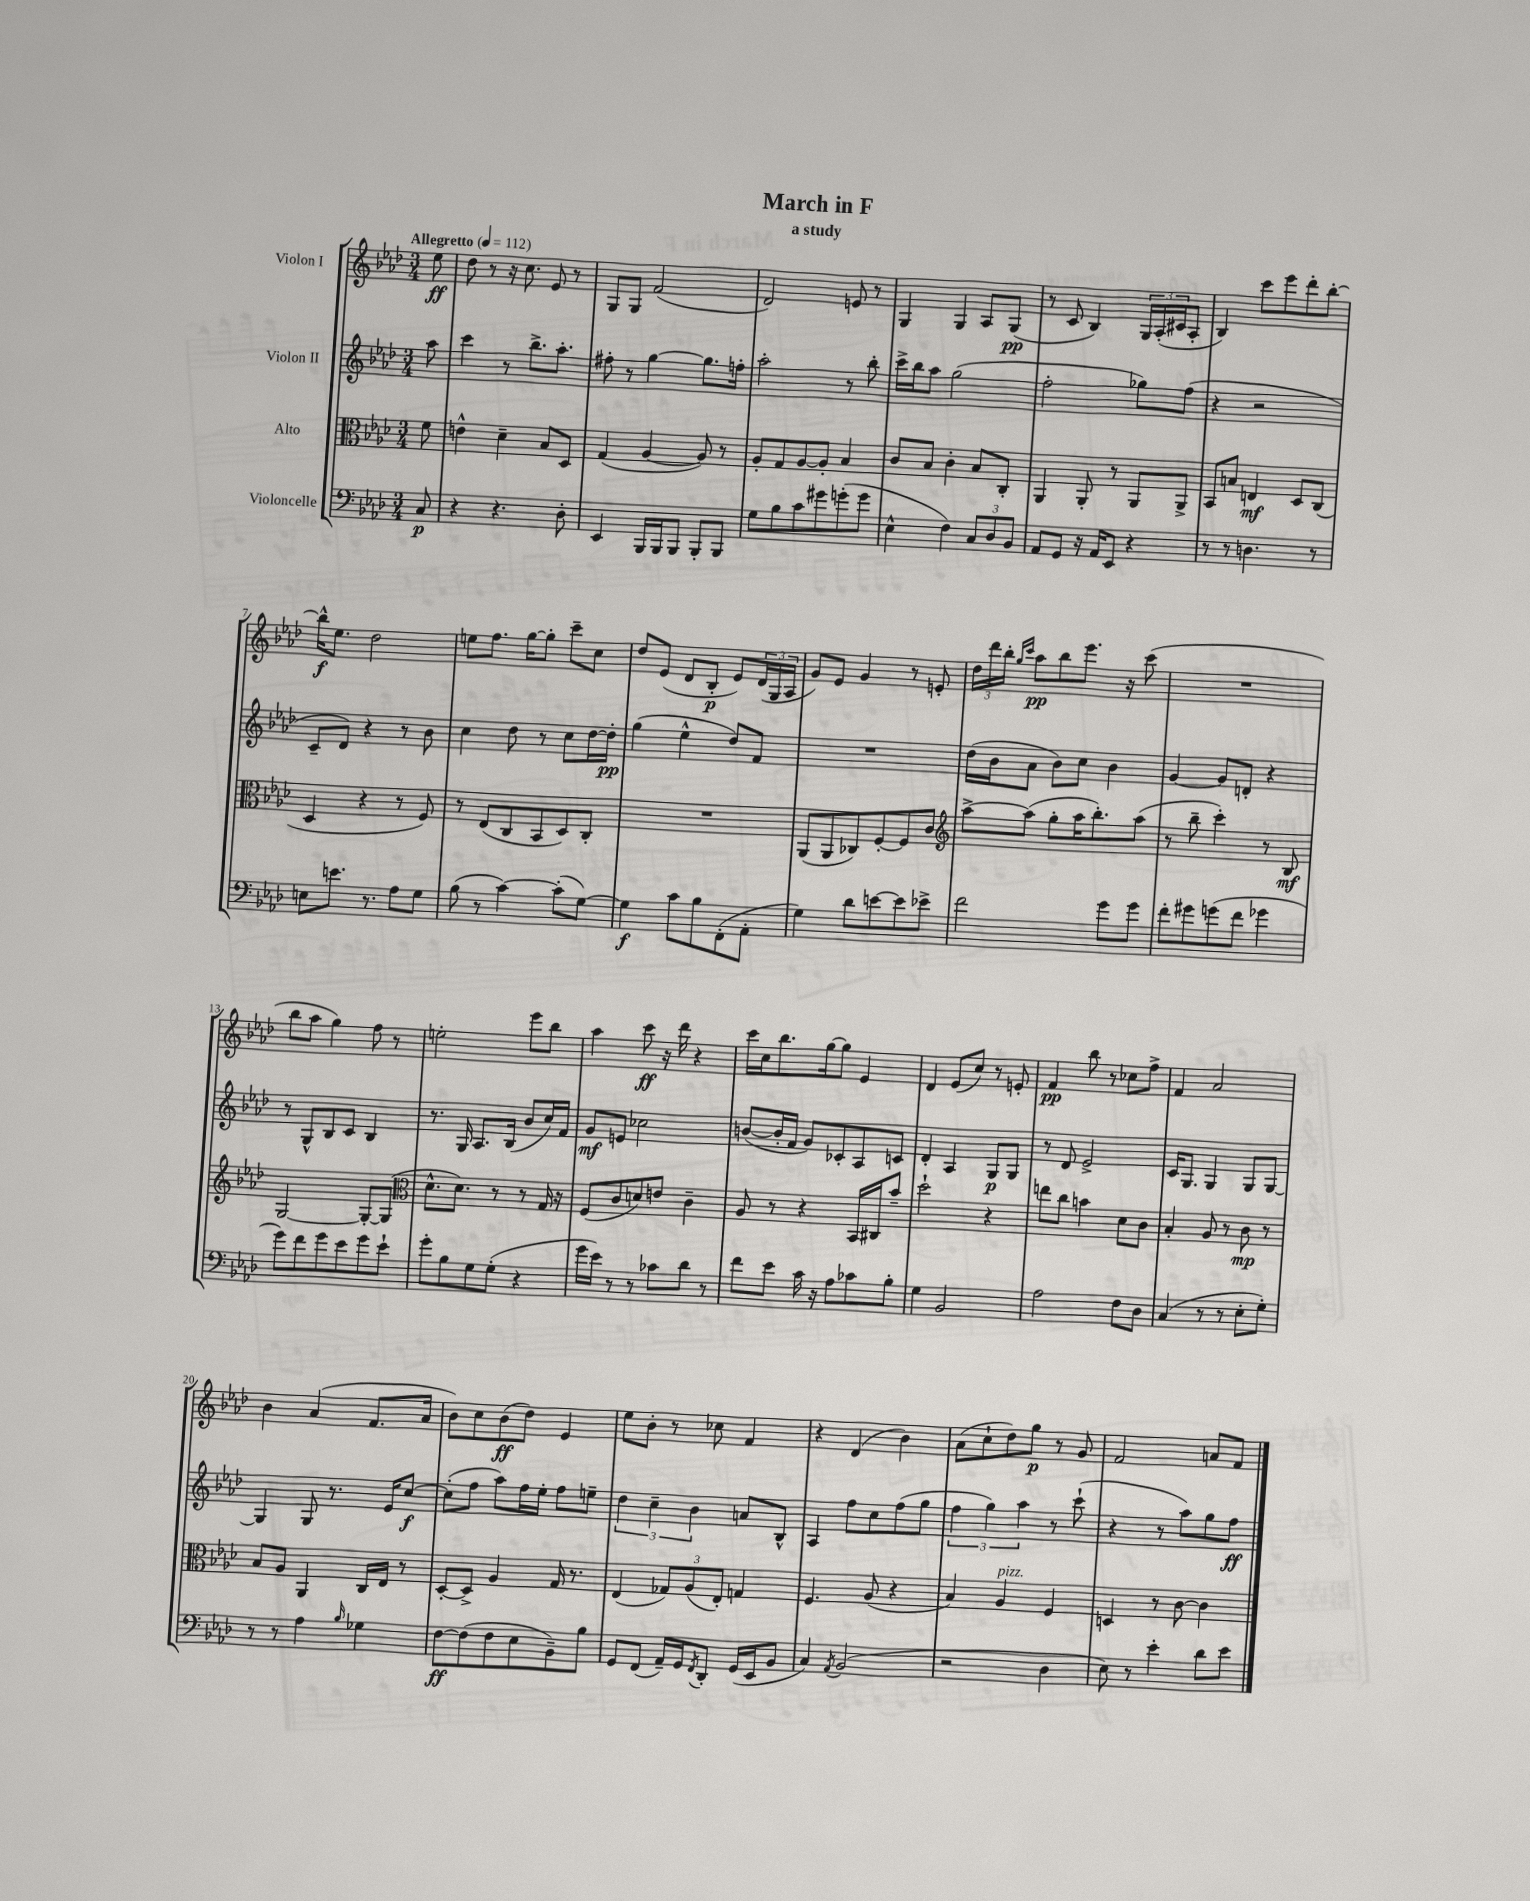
\header { title = "March in F" subtitle = "a study" }
<<
\new StaffGroup <<
\new Staff = "s0" \with { instrumentName = "Violon I" } {
    \clef treble \key aes \major \numericTimeSignature \time 3/4 \partial 8 \tempo "Allegretto" 4 = 112
    ees''8\ff |
    des''8 r8 r16 c''8. ees'8 r8 |
    g8 g8 f'2( |
    des'2) e'8 r8 |
    g4 g4 aes8 g8\pp( |
    r8 c'8 bes4) \tuplet 3/2 { g16 aes16-.( cis'16 } aes8-. |
    bes4) c'''8 ees'''8 des'''8-. bes''8~-. |
    bes''16-^\f ees''8. des''2 |
    e''8 f''8. g''16~ g''8-. c'''8-- c''8 |
    des''8 ees'8( des'8 bes8-.\p ees'8) \tuplet 3/2 { des'16( g16 aes16 } |
    g'8) ees'8 g'4 r8 e'8-. |
    \tuplet 3/2 { des''16 des'''16 bes''16-. } \grace { g''16 c'''16 } aes''8\pp bes''8 ees'''8. r16 c'''8( |
    R2. |
    bes''8 aes''8 g''4) f''8 r8 |
    e''2-. ees'''8 bes''8 |
    aes''4 c'''8\ff r16 des'''16 r4 |
    c'''16 c''16 bes''8. g''16~ g''8 ees'4 |
    des'4 ees'8( c''8) r8 e'8-. |
    f'4\pp bes''8 r8 ces''8 f''8-> |
    f'4 aes'2 |
    bes'4 aes'4( f'8. aes'16 |
    bes'8) c''8 bes'8\ff( des''8) ees'4 |
    ees''8 bes'8-. r8 ces''8 f'4 |
    r4 des'4( bes'4) |
    aes'8( c''8-! des''8) g''8\p r8 g'8 |
    f'2 a'8 f'8 \bar "|." |
}
\new Staff = "s1" \with { instrumentName = "Violon II" } {
    \clef treble \key aes \major \numericTimeSignature \time 3/4 \partial 8
    aes''8 |
    c'''4 r8 bes''8.-> aes''8.-. |
    fis''8-. r8 g''4~ g''8. f''16-. |
    aes''2-. r8 bes''8-. |
    c'''16-> bes''16 aes''8 g''2( |
    f''2-. ges''8) f''8( |
    r4 r2 |
    c'8-- des'8) r4 r8 bes'8 |
    c''4 des''8 r8 c''8 des''16~ des''16-.\pp |
    g''4( ees''4-^ des''8) f'8 |
    R2. |
    des''16( bes'16 aes'8 bes'8) c''8 bes'4 |
    g'4~ g'8 d'8-. r4 |
    r8 g8-^ bes8 c'8 bes4 |
    r8. g16 aes8. bes16( bes'8 c''16) f'16 |
    g'8\mf e'8 ces''2 |
    b'8~( b'16-. f'16 g'8) ces'8-. aes8 c'8 |
    des'4-. aes4 g8\p g8 |
    r8 des'8 ees'2-> |
    c'16 g8. g4 g8 g8~ |
    g4 g8 r8. ees'16 c''8~\f |
    c''8-.( f''8 aes''8) f''16 ees''16-. f''8 e''8-- |
    \tuplet 3/2 { des''4 c''4-- bes'4 } a'8 bes8-^ |
    aes4 f''8 c''8 f''8( g''8 |
    \tuplet 3/2 { f''4 g''4) aes''4 } r8 c'''8-!( |
    r4 r8 aes''8) g''8 f''8\ff \bar "|." |
}
\new Staff = "s2" \with { instrumentName = "Alto" } {
    \clef alto \key aes \major \numericTimeSignature \time 3/4 \partial 8
    f'8 |
    e'4-^ des'4-- bes8 des8 |
    g4( aes4~ aes8) r8 |
    aes8-. g8 aes8~ aes8-. bes4 |
    c'8 bes8 c'4-. bes8 c8-. |
    aes,4 aes,8-. r8 aes,8 aes,8-> |
    bes,8 b8 e4\mf des8 c8( |
    des4 r4 r8 f8) |
    r8 ees8( c8 bes,8 des8) c8-. |
    R2. |
    aes,8( aes,8 ces8) f8~-. f8 c'8 |
    \clef treble aes''8~-> aes''8( g''8-. aes''16 bes''8.-.) aes''8( |
    r8 bes''8-- c'''4-.) r8 bes8\mf |
    g2~ g8~-. g8( |
    \clef alto des'8.-^ des'8.) r8 r8 g16 r16 |
    f8( c'8 d'8) e'8 c'4-- |
    aes8 r8 r4 bes,16 cis16 bes'8-- |
    des''2-! r4 |
    e''8 c''8 b'4 des'8 c'8 |
    bes4-. aes8 r8 c'8\mp r8 |
    bes8 aes8 aes,4 c16 ees16 r8 |
    des8~-. des8-> aes4 g16 r8. |
    ees4( \tuplet 3/2 { ges8) aes8( ees8-.) } g4 |
    f4. aes8( r4 |
    bes4) aes4^\markup { \italic "pizz." } f4 |
    d4 r8 c'8~ c'4 \bar "|." |
}
\new Staff = "s3" \with { instrumentName = "Violoncelle" } {
    \clef bass \key aes \major \numericTimeSignature \time 3/4 \partial 8
    c8\p |
    r4 r4. des8-. |
    ees,4 bes,,16 bes,,16 bes,,8 bes,,8-. bes,,8 |
    g8 bes8 c'8 gis'8 g'8-.( g'8 |
    ees4-^ f4) \tuplet 3/2 { c8 des8 bes,8 } |
    aes,8 g,8 r16 aes,16 ees,8 r4 |
    r8 r8 d4. r8 |
    e8 e'8. r8. aes8 g8 |
    bes8( r8 c'4~) c'8-.( g8~) |
    g4\f c'8 bes8 f,8-.( aes,8-. |
    g4) des'8 e'8~ e'8 ees'8-> |
    f'2 g'8 g'8 |
    f'8-. gis'8 g'8( f'8 ges'4 |
    g'8) f'8 g'8 ees'8 g'8 ees'8-! |
    g'8-. bes8 g8 g8-.( r4 |
    g'16 ees'16) r8 r8 ces'8 des'8 r8 |
    f'8 ees'8 c'16 r16 aes8 ces'8 bes8-. |
    g4 bes,2 |
    aes2 f8 des8 |
    c4( r8 r8 ees8-. g8-.) |
    r8 r8 aes4 \grace { bes16 } ges4 |
    f8~\ff f8( f8 ees8 bes,8--) bes8 |
    g,8 f,8( aes,16--) g,16 \acciaccatura { f,8 } des,8-. g,16( ees,16 bes,8 |
    c4) \acciaccatura { aes,8 } bes,2( |
    r2 des4 |
    ees8) r8 ees'4-. des'8 ees'8 \bar "|." |
}
>>
>>
